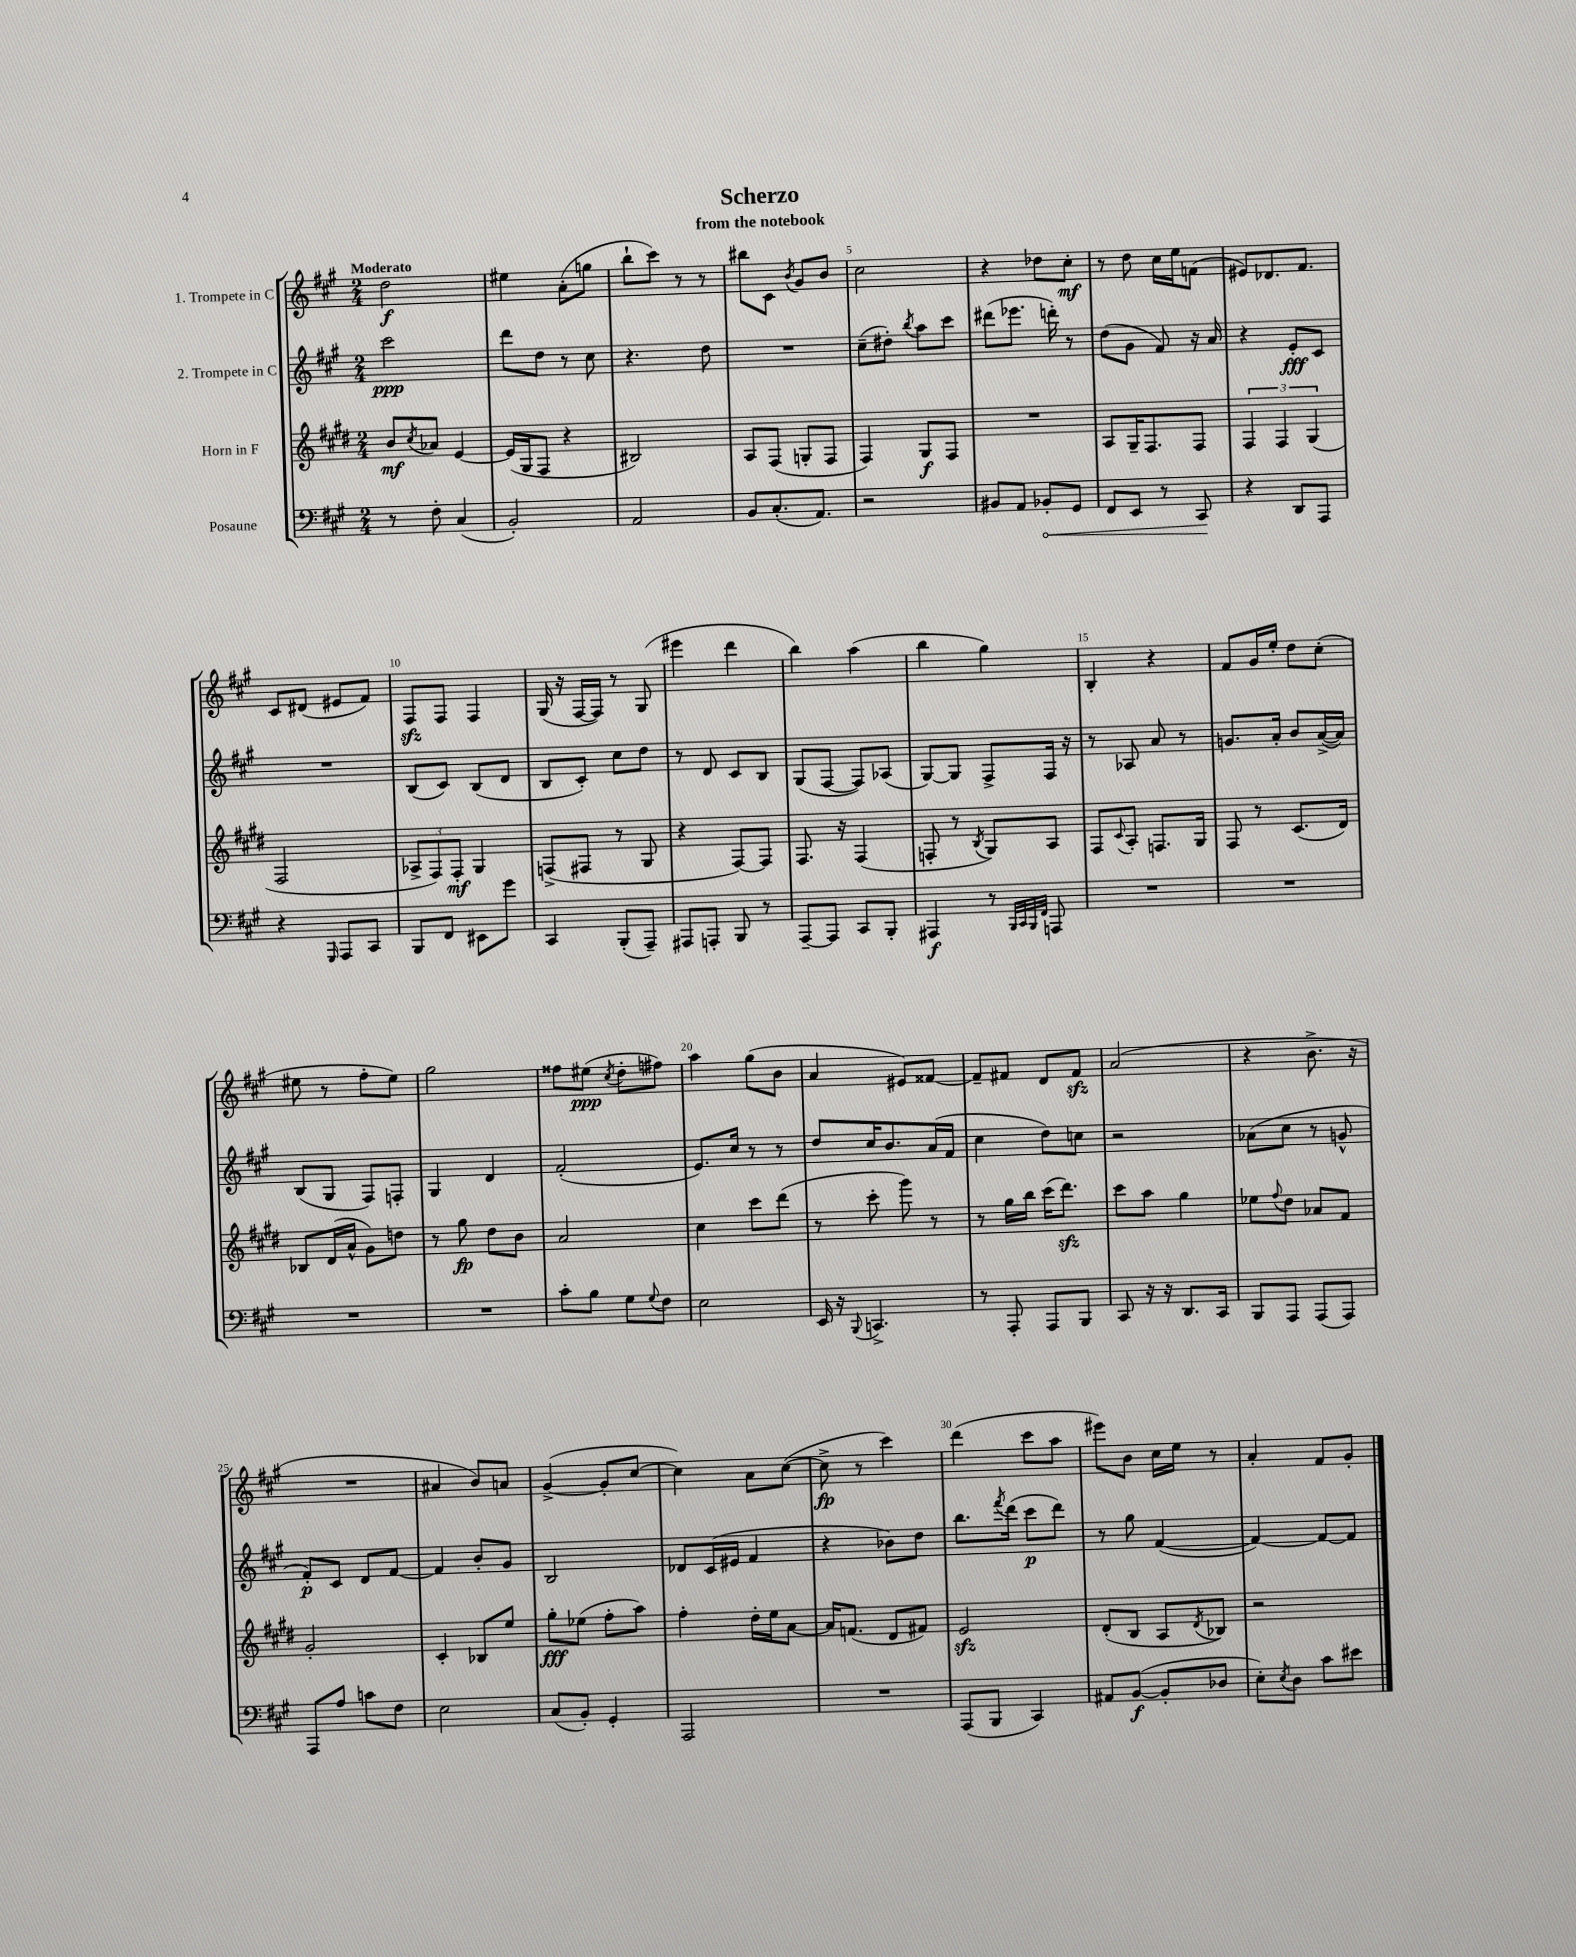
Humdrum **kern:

**kern	**dynam	**kern	**dynam	**kern	**dynam	**kern	**dynam
*part4	*part4	*part3	*part3	*part2	*part2	*part1	*part1
*staff4	*staff4	*staff3	*staff3	*staff2	*staff2	*staff1	*staff1
*I"Posaune	*	*I"Horn in F	*	*I"2. Trompete in C	*	*I"1. Trompete in C	*
*clefF4	*	*clefG2	*	*clefG2	*	*clefG2	*
*k[f#c#g#]	*	*k[f#c#g#d#]	*	*k[f#c#g#]	*	*k[f#c#g#]	*
*M2/4	*	*M2/4	*	*M2/4	*	*M2/4	*
=1	=1	=1	=1	=1	=1	=1	=1
!	!	!	!	!	!	!LO:TX:a:B:t=Moderato	!
8r	.	8b/L	mf	2ccc#\	ppp	2dd\	f
.	.	8qcc#/	.	.	.	.	.
8F#'\	.	8a-X/J	.	.	.	.	.
(4C#/	.	[4e/	.	.	.	.	.
=2	=2	=2	=2	=2	=2	=2	=2
2BB'/)	.	(16e/LL]	.	8ddd\L	.	4ee#X\	.
.	.	16G#/J	.	.	.	.	.
.	.	8F#/J	.	8dd\J	.	.	.
.	.	4r	.	8r	.	(8a'\L	.
.	.	.	.	8cc#\	.	8ggn\J	.
=3	=3	=3	=3	=3	=3	=3	=3
2AA/	.	2B#X/)	.	4.r	.	8bb`\L	.
.	.	.	.	.	.	8ccc#\J)	.
.	.	.	.	.	.	8r	.
.	.	.	.	8dd\	.	8r	.
=4	=4	=4	=4	=4	=4	=4	=4
8BB/L	.	8A/L	.	2r	.	8bb#X\L	.
(8.C#'/	.	(8F#/J	.	.	.	8c#\J	.
.	.	.	.	.	.	8qb/	.
.	.	8Gn'/L	.	.	.	8g#/L	.
8.AA/J)	.	.	.	.	.	.	.
.	.	8F#/J	.	.	.	8b/J	.
=5	=5	=5	=5	=5	=5	=5	=5
2r	.	4F#/)	.	(8cc#~\L	.	2cc#\	.
.	.	.	.	8dd#X'\J)	.	.	.
.	.	.	.	8qbb/	.	.	.
.	.	8G#/L	f	8aa\L	.	.	.
.	.	8F#/J	.	8ccc#\J	.	.	.
=6	=6	=6	=6	=6	=6	=6	=6
8BB#X/L	.	2r	.	(8ddd#X\L	.	4r	.
8AA/J	.	.	.	8.eee-X\J	.	.	.
!	!LO:HP:b	!	!	!	!	!	!
8BB-X'/L	<	.	.	.	.	8dd-X\L	.
.	.	.	.	16dddn'\)	.	.	.
8GG#/J	.	.	.	8r	.	8cc#'\J	mf
=7	=7	=7	=7	=7	=7	=7	=7
8FF#/L	.	8A/L	.	(8dd\L	.	8r	.
8EE/J	.	16G#~/K	.	8g#\J	.	8dd\	.
.	.	8.F#/	.	.	.	.	.
8r	.	.	.	8f#/)	.	16cc#\LL	.
.	.	.	.	.	.	16ee\J	.
8CC#/	.	8F#/J	.	16r	.	(8fn\J	.
.	.	.	.	16a/	.	.	.
.	[	.	.	.	.	.	.
=8	=8	=8	=8	=8	=8	=8	=8
4r	.	6F#/	.	4r	.	8e#X/L)	.
.	.	.	.	.	.	8.d-X/	.
.	.	6F#/	.	.	.	.	.
8DD/L	.	.	.	8e'/L	fff	.	.
.	.	.	.	.	.	8.f#/J	.
.	.	(6G#/	.	.	.	.	.
8AAA/J	.	.	.	8c#/J	.	.	.
!!LO:LB:g=z
=9	=9	=9	=9	=9	=9	=9	=9
4r	.	2F#/	.	2r	.	8c#/L	.
.	.	.	.	.	.	(8d#X/J	.
16qqGGG#/	.	.	.	.	.	.	.
8AAA/L	.	.	.	.	.	8e#X/L	.
8CC#/J	.	.	.	.	.	8f#/J)	.
=10	=10	=10	=10	=10	=10	=10	=10
8BBB/L	.	12A-X^/L	.	(8B/L	.	8F#zz/L	.
.	.	12F#/)	.	.	.	.	.
8FF#/J	.	.	.	8c#/J)	.	8F#/J	.
.	.	12F#'/J	mf	.	.	.	.
8EE#X\L	.	4G#/	.	(8B/L	.	4F#/	.
8g#\J	.	.	.	8d/J	.	.	.
=11	=11	=11	=11	=11	=11	=11	=11
4CC#/	.	(8Fn^/L	.	8B/L	.	(16G#/	.
.	.	.	.	.	.	16r	.
.	.	8F#X/J	.	8c#'/J)	.	[16F#/LL	.
.	.	.	.	.	.	16F#/JJ])	.
(8BBB'/L	.	8r	.	8cc#\L	.	8r	.
8AAA~/J)	.	8G#/	.	8dd\J	.	(8G#/	.
=12	=12	=12	=12	=12	=12	=12	=12
8AAA#X/L	.	4r	.	8r	.	4eee#X\	.
8AAAn'/J	.	.	.	8d/	.	.	.
8BBB/	.	[8F#/L)	.	8c#/L	.	4ddd\	.
8r	.	8F#/J]	.	8B/J	.	.	.
=13	=13	=13	=13	=13	=13	=13	=13
[8AAA~/L	.	8.F#/	.	(8G#/L	.	4bb\)	.
8AAA/J]	.	.	.	[8F#/J	.	.	.
.	.	16r	.	.	.	.	.
8CC#/L	.	(4F#/	.	8F#/L])	.	(4aa\	.
8BBB'/J	.	.	.	(8A-X/J	.	.	.
=14	=14	=14	=14	=14	=14	=14	=14
4AAA#X/	f	8Fn'/	.	[8G#/L)	.	4bb\	.
.	.	8r	.	8G#/J]	.	.	.
.	.	8qB/	.	.	.	.	.
8r	.	8G#/L)	.	8F#^/L	.	4gg#\)	.
32qqBBB/LLL	.	.	.	.	.	.	.
32qqCC#/	.	.	.	.	.	.	.
32qqBBB/	.	.	.	.	.	.	.
32qqFF#/JJJ	.	.	.	.	.	.	.
8AAAn/	.	8A/J	.	16F#/Jk	.	.	.
.	.	.	.	16r	.	.	.
=15	=15	=15	=15	=15	=15	=15	=15
2r	.	8F#/L	.	8r	.	4B'/	.
.	.	8qqc#/	.	.	.	.	.
.	.	8A'/J	.	8A-X/	.	.	.
.	.	8.Fn/L	.	8a/	.	4r	.
.	.	.	.	8r	.	.	.
.	.	16G#/Jk	.	.	.	.	.
=16	=16	=16	=16	=16	=16	=16	=16
2r	.	8F#/	.	8.gn/L	.	8f#/L	.
.	.	8r	.	.	.	16g#/L	.
.	.	.	.	16a'/Jk	.	16ee'/JJ	.
.	.	(8.c#/L	.	8b/L	.	8dd\L	.
.	.	.	.	([16a^/L	.	(8cc#'\J	.
.	.	16d#/Jk)	.	16a/JJ])	.	.	.
!!LO:LB:g=z
=17	=17	=17	=17	=17	=17	=17	=17
2r	.	8B-X/L	.	(8B/L	.	8ee#X\	.
.	.	(16d#/L	.	8G#/J	.	8r	.
.	.	16a^^/JJ	.	.	.	.	.
.	.	8g#\L)	.	8F#/L)	.	8ff#'\L	.
.	.	8ddn\J	.	8Fn'/J	.	8ee#\J)	.
=18	=18	=18	=18	=18	=18	=18	=18
2r	.	8r	.	4G#/	.	2gg#\	.
.	.	8gg#\	fp	.	.	.	.
.	.	8dd#\L	.	4d/	.	.	.
.	.	8b\J	.	.	.	.	.
=19	=19	=19	=19	=19	=19	=19	=19
8c#'\L	.	2a/	.	(2f#'/	.	8ff##X\L	.
8B\J	.	.	.	.	.	(8ee#X\J	ppp
.	.	.	.	.	.	8qcc#/	.
8G#\L	.	.	.	.	.	8dd'\L	.
8qqG#/	.	.	.	.	.	.	.
8F#\J	.	.	.	.	.	8ff#X\J)	.
=20	=20	=20	=20	=20	=20	=20	=20
2E\	.	4cc#\	.	8.e/L)	.	4aa\	.
.	.	.	.	16cc#/Jk	.	.	.
.	.	8ccc#\L	.	8r	.	(8gg#\L	.
.	.	(8ddd#\J	.	8r	.	8b\J	.
=21	=21	=21	=21	=21	=21	=21	=21
16EE/	.	8r	.	8dd/L	.	4a/	.
16r	.	.	.	.	.	.	.
8qqBBB/	.	.	.	.	.	.	.
4.CCn^/	.	8ccc#'\	.	16cc#/K	.	.	.
.	.	.	.	8.b/	.	.	.
.	.	8ggg#\)	.	.	.	8e#X/L)	.
.	.	8r	.	(16a/L	.	[8f##X/J	.
.	.	.	.	16f#/JJ	.	.	.
=22	=22	=22	=22	=22	=22	=22	=22
8r	.	8r	.	4cc#\	.	8f##~/L]	.
8AAA'/	.	16gg#\LL	.	.	.	8f#X/J	.
.	.	16bb\JJ	.	.	.	.	.
8AAA/L	.	(16ccc#\KL	.	8dd\L)	.	8d/L	.
.	.	8.ddd#zz\J)	.	.	.	.	.
8BBB/J	.	.	.	8ccn\J	.	8f#zz/J	.
=23	=23	=23	=23	=23	=23	=23	=23
8CC#/	.	8ccc#\L	.	2r	.	(2a/	.
16r	.	8aa\J	.	.	.	.	.
16r	.	.	.	.	.	.	.
8.DD/L	.	4gg#\	.	.	.	.	.
16CC#/Jk	.	.	.	.	.	.	.
=24	=24	=24	=24	=24	=24	=24	=24
8BBB/L	.	8ee-X\L	.	(8a-X\L	.	4r	.
.	.	8qqff#/	.	.	.	.	.
8AAA/J	.	8dd#\J	.	8cc#\J	.	.	.
(8AAA/L	.	8a-X/L	.	8r	.	8.b^\	.
8AAA/J)	.	8f#/J	.	8gn^^/	.	.	.
.	.	.	.	.	.	16r	.
!!LO:LB:g=z
=25	=25	=25	=25	=25	=25	=25	=25
8AAA/L	.	2g#'/	.	8f#'/L)	p	2r	.
8A/J	.	.	.	8c#/J	.	.	.
8cn\L	.	.	.	8d/L	.	.	.
8F#\J	.	.	.	[8f#/J	.	.	.
=26	=26	=26	=26	=26	=26	=26	=26
2E\	.	4c#'/	.	4f#/]	.	4a#X/	.
.	.	8B-X/L	.	8b'/L	.	8b/L)	.
.	.	8ee/J	.	8g#/J	.	8an/J	.
=27	=27	=27	=27	=27	=27	=27	=27
(8C#/L	.	8gg#'\L	fff	2B/	.	([4g#^/	.
8BB'/J)	.	(8ee-X\J	.	.	.	.	.
4GG#'/	.	8ff#'\L	.	.	.	8g#'/L]	.
.	.	8aa\J)	.	.	.	[8cc#/J	.
=28	=28	=28	=28	=28	=28	=28	=28
2AAA/	.	4ff#'\	.	8d-X/L	.	4cc#\])	.
.	.	.	.	(16c#/L	.	.	.
.	.	.	.	16e#X/JJ	.	.	.
.	.	16dd#'\LL	.	4f#/	.	8a\L	.
.	.	16ee\J	.	.	.	.	.
.	.	[8a\J	.	.	.	([8cc#\J	.
=29	=29	=29	=29	=29	=29	=29	=29
2r	.	16a/KL]	.	4r	.	8cc#^\]	fp
.	.	(8.fn/J	.	.	.	.	.
.	.	.	.	.	.	8r	.
.	.	8d#/L	.	8b-X\L)	.	4ccc#\)	.
.	.	8f#X/J)	.	8dd\J	.	.	.
=30	=30	=30	=30	=30	=30	=30	=30
(8AAA/L	.	2ezz/	.	8.bb\L	.	(4ddd\	.
8BBB/J	.	.	.	.	.	.	.
.	.	.	.	8qfff#/	.	.	.
.	.	.	.	(16ddd\Jk	.	.	.
4CC#/)	.	.	.	8ccc#\L	p	8ccc#\L	.
.	.	.	.	8ddd\J)	.	8aa\J	.
=31	=31	=31	=31	=31	=31	=31	=31
8AA#X/L	.	(8d#'/L	.	8r	.	8eee#X\L)	.
([8BB/J	f	8B/J	.	8gg#\	.	8b\J	.
8BB'/L]	.	8A/L	.	([4f#/	.	16cc#\LL	.
.	.	.	.	.	.	16ee\JJ	.
.	.	8qd#/	.	.	.	.	.
8D-X/J	.	8B-X/J)	.	.	.	8r	.
=32	=32	=32	=32	=32	=32	=32	=32
8E'\L)	.	2r	.	4f#/_)	.	4a'/	.
8qE/	.	.	.	.	.	.	.
8D\J	.	.	.	.	.	.	.
8c#\L	.	.	.	8f#/L_	.	8f#/L	.
8e#X\J	.	.	.	8f#/J]	.	8g#'/J	.
==	==	==	==	==	==	==	==
*-	*-	*-	*-	*-	*-	*-	*-
